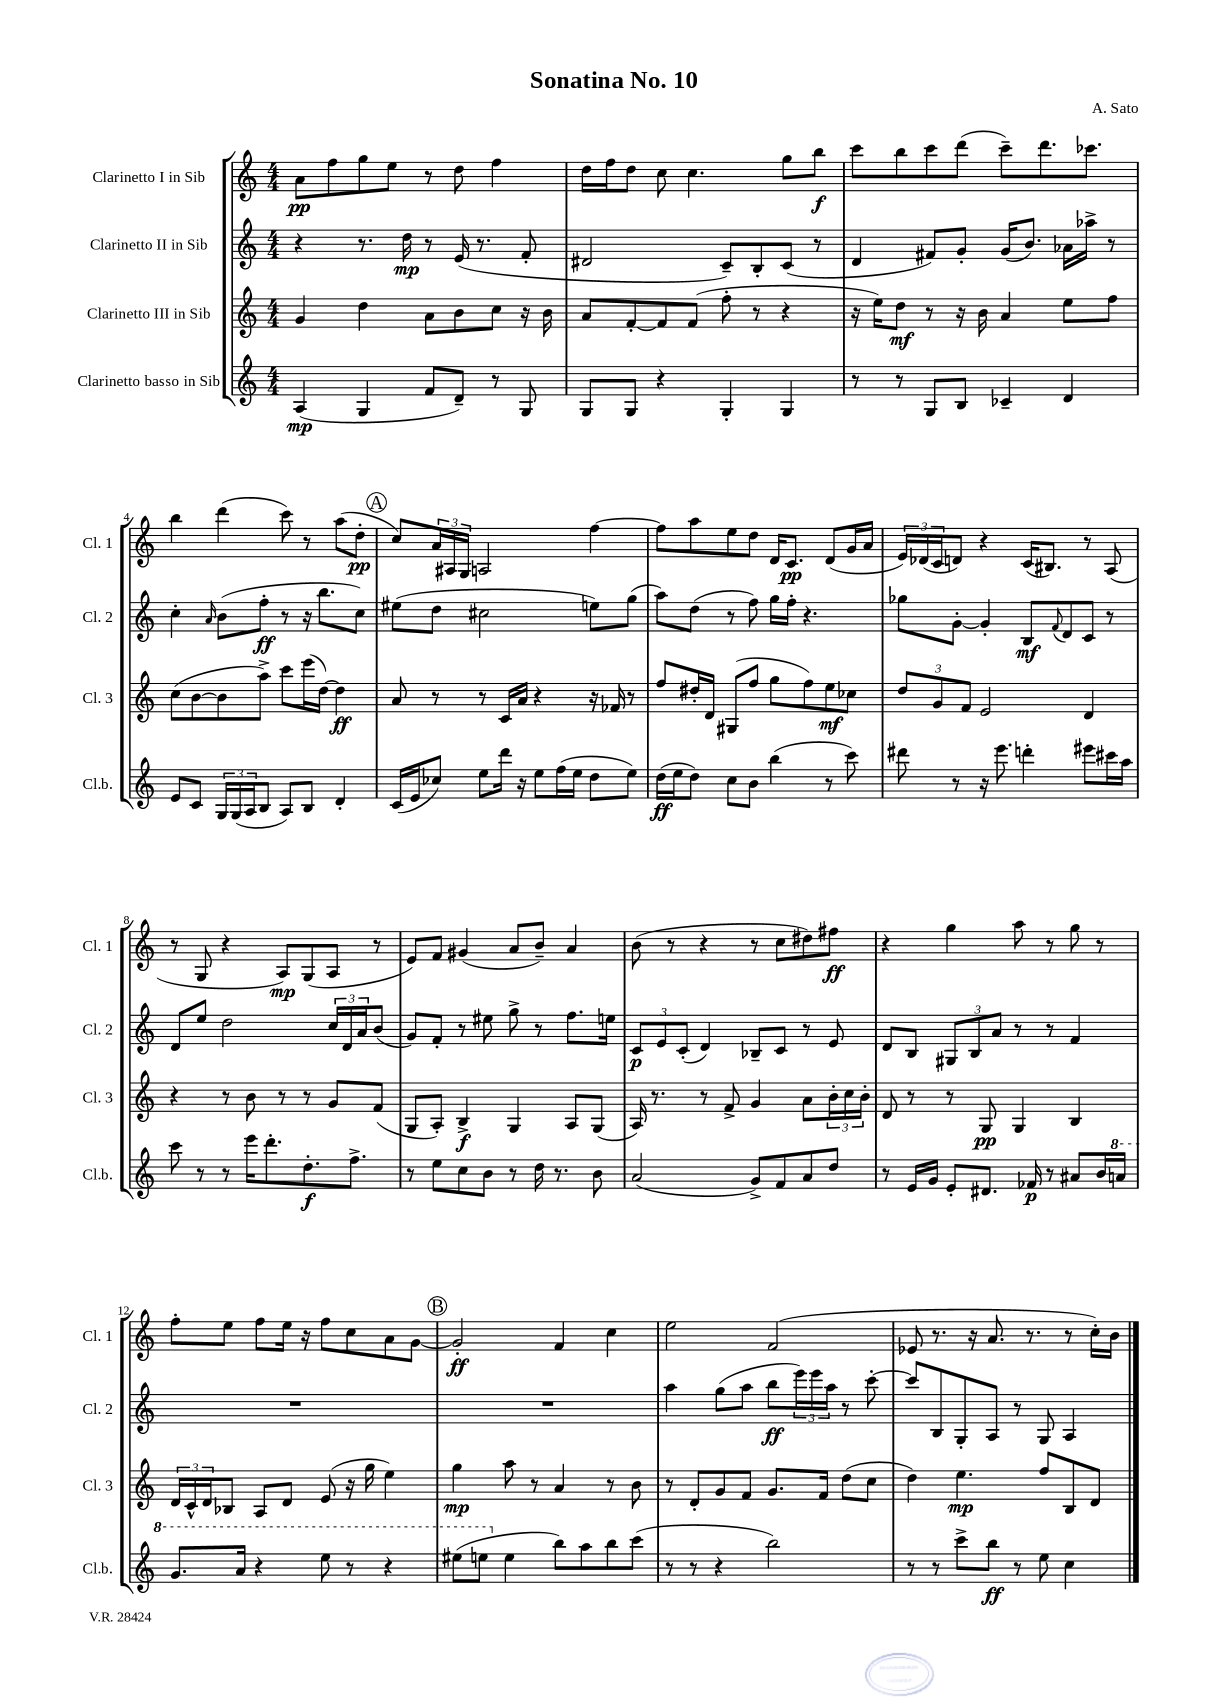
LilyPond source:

\header { title = "Sonatina No. 10" composer = "A. Sato" }
<<
\new StaffGroup <<
\new Staff = "s0" \with { instrumentName = "Clarinetto I in Sib" shortInstrumentName = "Cl. 1" } {
    \clef treble \key c \major \numericTimeSignature \time 4/4
    a'8\pp f''8 g''8 e''8 r8 d''8 f''4 |
    d''16 f''16 d''8 c''8 c''4. g''8 b''8\f |
    c'''8 b''8 c'''8 d'''8( c'''8--) d'''8. ces'''8. |
    b''4 d'''4( c'''8) r8 a''8( d''8-.\pp |
    \mark \markup { \circle "A" } c''8) \tuplet 3/2 { a'16 ais16 g16 } a2 f''4~ |
    f''8 a''8 e''8 d''8 d'16 c'8.\pp d'8( g'16 a'16 |
    \tuplet 3/2 { e'16) des'16( c'16 } d'8) r4 c'16( bis8.) r8 a8( |
    r8 g8 r4 a8\mp) g8( a8 r8 |
    e'8) f'8 gis'4( a'8 b'8--) a'4 |
    b'8( r8 r4 r8 c''8 dis''8) fis''8\ff |
    r4 g''4 a''8 r8 g''8 r8 |
    f''8-. e''8 f''8 e''16 r16 f''8 c''8 a'8 g'8~ |
    \mark \markup { \circle "B" } g'2-.\ff f'4 c''4 |
    e''2 f'2( |
    ees'8 r8. r16 a'8. r8. r8 c''16-.) b'16 \bar "|." |
}
\new Staff = "s1" \with { instrumentName = "Clarinetto II in Sib" shortInstrumentName = "Cl. 2" } {
    \clef treble \key c \major \numericTimeSignature \time 4/4
    r4 r8. d''16\mp r8 e'16( r8. f'8-. |
    dis'2 c'8--) b8-. c'8( r8 |
    d'4 fis'8) g'8-. g'16( b'8.) aes'16 aes''16-> r8 |
    c''4-. \grace { a'16 } b'8( f''8-.\ff r8 r16 b''8. c''8) |
    \mark \markup { \circle "A" } eis''8( d''8 cis''2 e''8) g''8( |
    a''8) d''8( r8 f''8) g''16 f''16-. r4. |
    ges''8 g'8~-. g'4-. b8\mf \appoggiatura { f'8 } d'8 c'8 r8 |
    d'8 e''8 d''2 \tuplet 3/2 { c''16 d'16 a'16 } b'8( |
    g'8) f'8-. r8 eis''8 g''8-> r8 f''8. e''16 |
    \tuplet 3/2 { c'8\p e'8 c'8-.( } d'4) bes8-- c'8 r8 e'8 |
    d'8 b8 \tuplet 3/2 { gis8 b8 a'8 } r8 r8 f'4 |
    R1 |
    \mark \markup { \circle "B" } R1 |
    a''4 g''8( a''8 b''8\ff \tuplet 3/2 { e'''16) e'''16 a''16 } r8 c'''8~-. |
    c'''8 b8 g8-. a8 r8 g8 a4 \bar "|." |
}
\new Staff = "s2" \with { instrumentName = "Clarinetto III in Sib" shortInstrumentName = "Cl. 3" } {
    \clef treble \key c \major \numericTimeSignature \time 4/4
    g'4 d''4 a'8 b'8 c''8 r16 b'16 |
    a'8 f'8~-. f'8 f'8( f''8-. r8 r4 |
    r16 e''16) d''8\mf r8 r16 b'16 a'4 e''8 f''8 |
    c''8( b'8~ b'8 a''8->) c'''8 e'''16( d''16~) d''4\ff |
    \mark \markup { \circle "A" } a'8 r8 r8 c'16 a'16 r4 r16 fes'16 r8 |
    f''8 dis''16-. d'16 gis8( f''8 g''8 f''8) e''8\mf ces''8 |
    \tuplet 3/2 { d''8 g'8 f'8 } e'2 d'4 |
    r4 r8 b'8 r8 r8 g'8 f'8( |
    g8 a8-.) b4->\f g4 a8 g8( |
    a16) r8. r8 f'8-> g'4 a'8 \tuplet 3/2 { b'16-. c''16 b'16-. } |
    d'8 r8 r8 g8\pp g4 b4 |
    \tuplet 3/2 { d'16 c'16-^ d'16 } bes8 a8 d'8 e'8( r16 g''16 e''4) |
    \mark \markup { \circle "B" } g''4\mp a''8 r8 a'4 r8 b'8 |
    r8 d'8-. g'8 f'8 g'8. f'16 d''8( c''8 |
    d''4) e''4.\mp f''8 b8 d'8 \bar "|." |
}
\new Staff = "s3" \with { instrumentName = "Clarinetto basso in Sib" shortInstrumentName = "Cl.b." } {
    \clef treble \key c \major \numericTimeSignature \time 4/4
    a4\mp( g4 f'8 d'8--) r8 g8 |
    g8 g8 r4 g4-. g4 |
    r8 r8 g8 b8 ces'4-- d'4 |
    e'8 c'8 \tuplet 3/2 { g16 g16( a16 } b8 a8) b8 d'4-. |
    \mark \markup { \circle "A" } c'16( e'16 ces''8) e''8 d'''16 r16 e''8 f''16( e''16 d''8 e''8) |
    d''16\ff( e''16 d''8) c''8 b'8 b''4( r8 c'''8) |
    dis'''8 r8 r16 e'''8. d'''4-. eis'''8 cis'''16 a''16 |
    c'''8 r8 r8 e'''16 d'''8.-. d''8.-.\f f''8.-> |
    r8 e''8 c''8 b'8 r8 d''16 r8. b'8 |
    a'2( g'8->) f'8 a'8 d''8 |
    r8 e'16 g'16 e'8-. dis'8. fes'16\p r8 ais'8 b'16 \ottava #1 a''!16 |
    g''8. a''16 r4 e'''8 r8 r4 |
    \mark \markup { \circle "B" } eis'''8( e'''8 \ottava #0 e''4 b''8) a''8 b''8 c'''8( |
    r8 r8 r4 b''2) |
    r8 r8 c'''8-> b''8\ff r8 e''8 c''4 \bar "|." |
}
>>
>>
